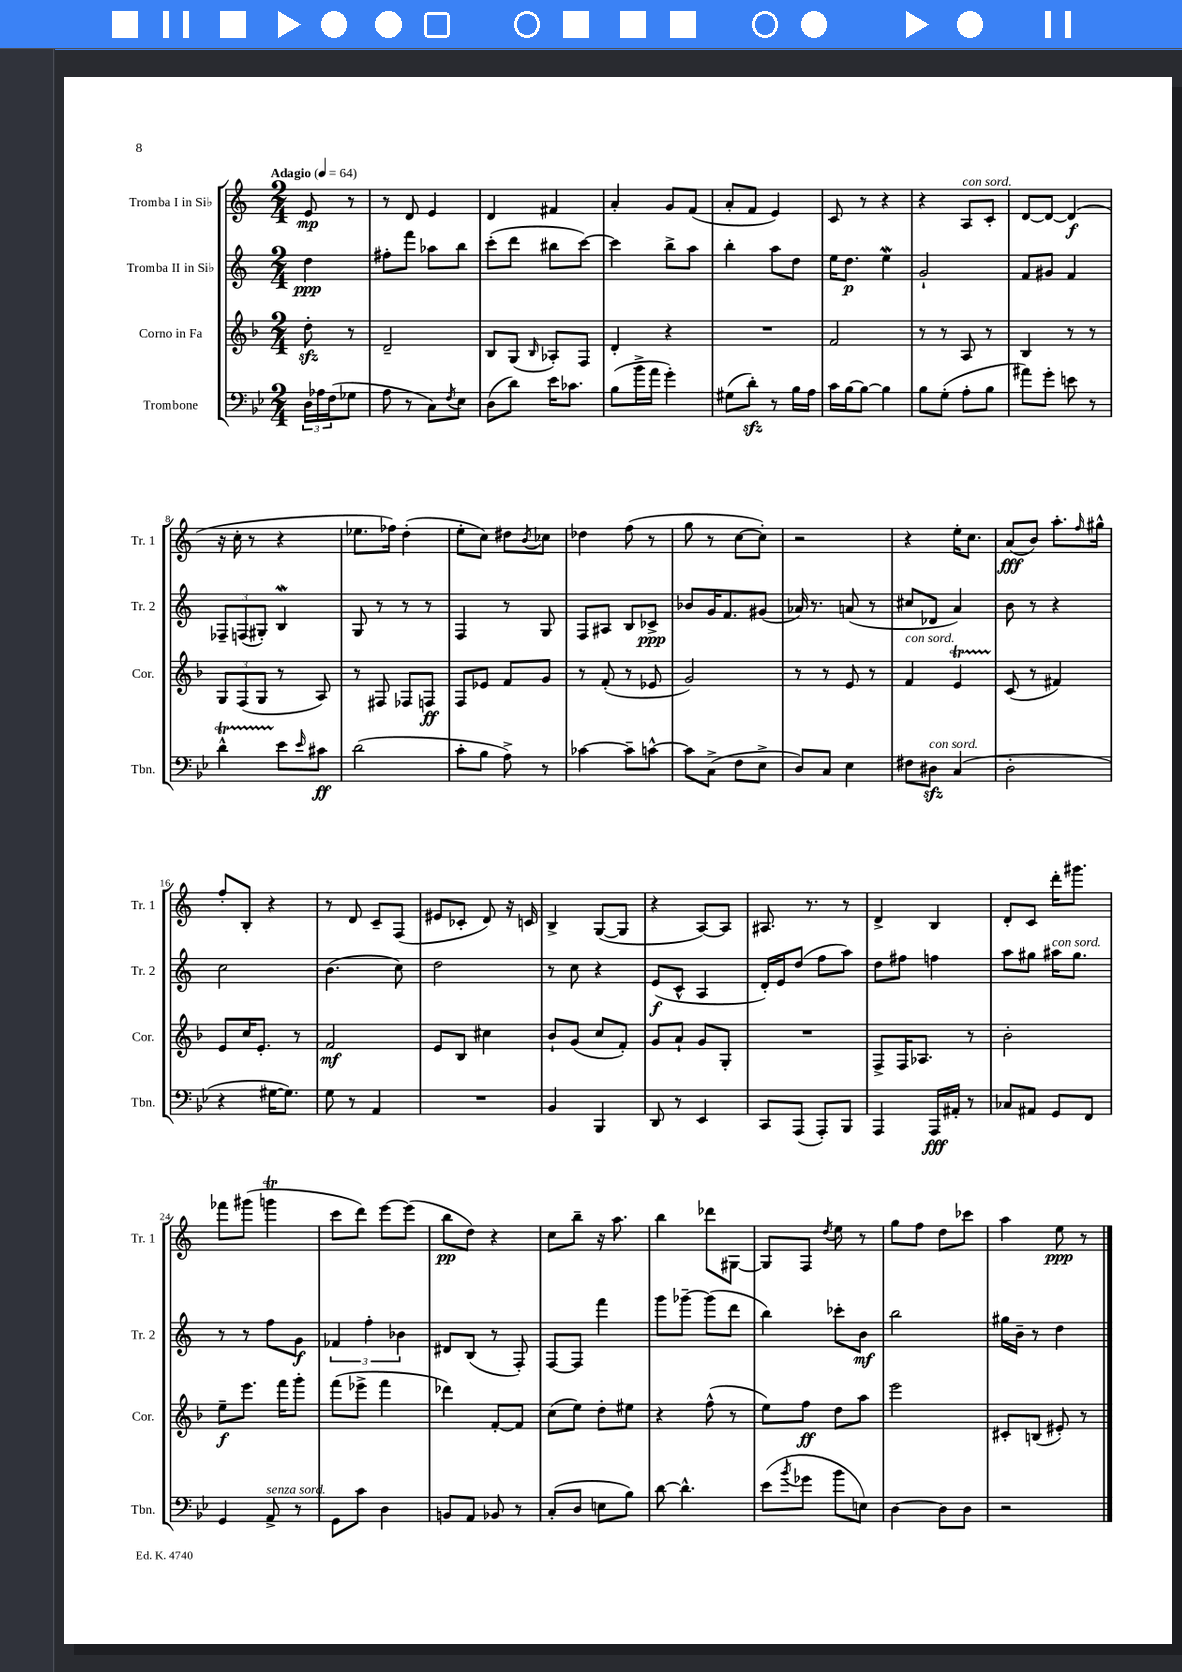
<<
\new StaffGroup <<
\new Staff = "s0" \with { instrumentName = "Tromba I in Sib" shortInstrumentName = "Tr. 1" } {
    \clef treble \key c \major \numericTimeSignature \time 2/4 \partial 4 \tempo "Adagio" 4 = 64
    e'8\mp r8 |
    r8 d'8 e'4 |
    d'4 fis'4 |
    a'4-. g'8 f'8( |
    a'8-. f'8 e'4) |
    c'8 r8 r4 |
    r4 a8^\markup { \italic "con sord." } c'8-. |
    d'8~ d'8~ d'4\f( |
    r16 c''16-. r8 r4 |
    ees''8. fes''16) d''4-.( |
    e''8-. c''8) dis''8 \acciaccatura { b'8 } ces''8 |
    des''4 f''8( r8 |
    g''8 r8 c''8~ c''8-.) |
    r2 |
    r4 e''16-. c''8. |
    a'8\fff( b'8) a''8.-. \grace { f''16 } gis''16-^ |
    f''8-. b8-. r4 |
    r8 d'8 c'8-- f8( |
    eis'8 ces'8-. d'8) r16 c'16 |
    b4-> g8~( g8 |
    r4 a8~) a8 |
    ais8. r8. r8 |
    d'4-> b4 |
    d'8-. c'8 d'''16-. gis'''8. |
    fes'''8 gis'''8( g'''4\trill |
    c'''8 d'''8) e'''8~ e'''8( |
    b''8\pp d''8) r4 |
    c''8 b''8-- r16 a''8. |
    b''4 des'''8 gis8~ |
    gis8 f8 \acciaccatura { d''8 } e''8 r8 |
    g''8 f''8 d''8 ces'''8 |
    a''4 e''8\ppp r8 \bar "|." |
}
\new Staff = "s1" \with { instrumentName = "Tromba II in Sib" shortInstrumentName = "Tr. 2" } {
    \clef treble \key c \major \numericTimeSignature \time 2/4 \partial 4
    d''4\ppp |
    fis''8-. f'''8 aes''8 b''8 |
    c'''8-.( d'''8 bis''8 c'''8~) |
    c'''4 b''8-> a''8 |
    b''4-. a''8 d''8 |
    e''16 d''8.\p e''4\mordent |
    g'2-! |
    f'8 gis'8 f'4 |
    \tuplet 3/2 { fes8-- f8( gis8-.) } b4\mordent |
    g8 r8 r8 r8 |
    f4 r8 g8 |
    f8 ais8 b8 ces'8->\ppp |
    bes'8 g'16 f'8. gis'8( |
    aes'16) r8. a'8( r8 |
    cis''8 des'8 a'4) |
    b'8 r8 r4 |
    c''2 |
    b'4.( c''8) |
    d''2 |
    r8 c''8 r4 |
    e'8\f( c'8-^ a4 |
    d'16-.) e'16 d''8( f''8 a''8) |
    d''8 fis''8 f''4 |
    a''8 gis''8 ais''16^\markup { \italic "con sord." } gis''8. |
    r8 r8 f''8 g'8\f |
    \tuplet 3/2 { fes'4 f''4-. bes'4 } |
    dis'8 b8( r8 f8-.) |
    f8~ f8 f'''4 |
    g'''8 ges'''8~-- ges'''8( d'''8 |
    b''4) ces'''8-. b'8\mf |
    b''2 |
    gis''16 b'16-- r8 d''4 \bar "|." |
}
\new Staff = "s2" \with { instrumentName = "Corno in Fa" shortInstrumentName = "Cor." } {
    \clef treble \key f \major \numericTimeSignature \time 2/4 \partial 4
    d''8-.\sfz r8 |
    d'2-- |
    bes8 g8( \grace { bes16 } aes8-.) f8 |
    d'4-. r4 |
    R2 |
    f'2 |
    r8 r8 a8 r8 |
    bes4 r8 r8 |
    \tuplet 3/2 { g8 f8( g8 } r8 a8) |
    r8 fis8 fes8 f8\ff |
    f8 ees'8 f'8 g'8 |
    r8 f'8-.( r8 ees'8 |
    g'2) |
    r8 r8 e'8 r8 |
    f'4^\markup { \italic "con sord." } e'4\startTrillSpan |
    c'8\stopTrillSpan( r8 fis'4) |
    e'8 c''16 e'8.-. r8 |
    f'2\mf |
    e'8 bes8 cis''4 |
    bes'8-! g'8( c''8 f'8-.) |
    g'8 a'8-! g'8 g8-. |
    R2 |
    f8-> f16 aes8. r8 |
    bes'2-. |
    e''8--\f e'''8. f'''16 g'''8-. |
    f'''8( ees'''8-> f'''4 |
    des'''4) f'8~-. f'8 |
    c''8( e''8) d''8-. eis''8 |
    r4 f''8-^( r8 |
    e''8) f''8\ff d''8 a''8 |
    e'''2 |
    cis'8-. b8( eis'8-.) r8 \bar "|." |
}
\new Staff = "s3" \with { instrumentName = "Trombone" shortInstrumentName = "Tbn." } {
    \clef bass \key bes \major \numericTimeSignature \time 2/4 \partial 4
    \tuplet 3/2 { d16 aes16 f16( } ges8 |
    a8 r8 c8) \acciaccatura { f8 } ees8 |
    d8( d'8) ees'16 ces'8. |
    bes8( bes'16-> a'16 g'4-.) |
    gis8( d'8-.\sfz) r8 bes16 a16 |
    c'16 bes16~ bes8~ bes4 |
    bes8 g8-.( a8-. bes8 |
    ais'8) g'8-. e'8 r8 |
    d'4-^\startTrillSpan ees'8\stopTrillSpan \grace { ees'16 } cis'8\ff |
    d'2( |
    c'8-. bes8 a8->) r8 |
    ces'4~ ces'8-- c'8~-^ |
    c'8 c8->( f8 ees8-> |
    d8) c8 ees4 |
    fis8 dis8\sfz^\markup { \italic "con sord." } c4( |
    d2-. |
    r4 gis16~ gis8.) |
    g8 r8 a,4 |
    R2 |
    bes,4 bes,,4 |
    d,8 r8 ees,4 |
    c,8 a,,8( a,,8-.) bes,,8 |
    a,,4 a,,16\fff ais,16-. r8 |
    ces8 ais,8 g,8 f,8 |
    g,4 a,8->^\markup { \italic "senza sord." } r8 |
    g,8 c'8 d4 |
    b,8 a,8 bes,8 r8 |
    c8-.( d8 e8 bes8) |
    d'8~ d'4.-^ |
    ees'8( \acciaccatura { bes'8 } ges'8 bes'8 e8) |
    d4~ d8 d8 |
    r2 \bar "|." |
}
>>
>>
